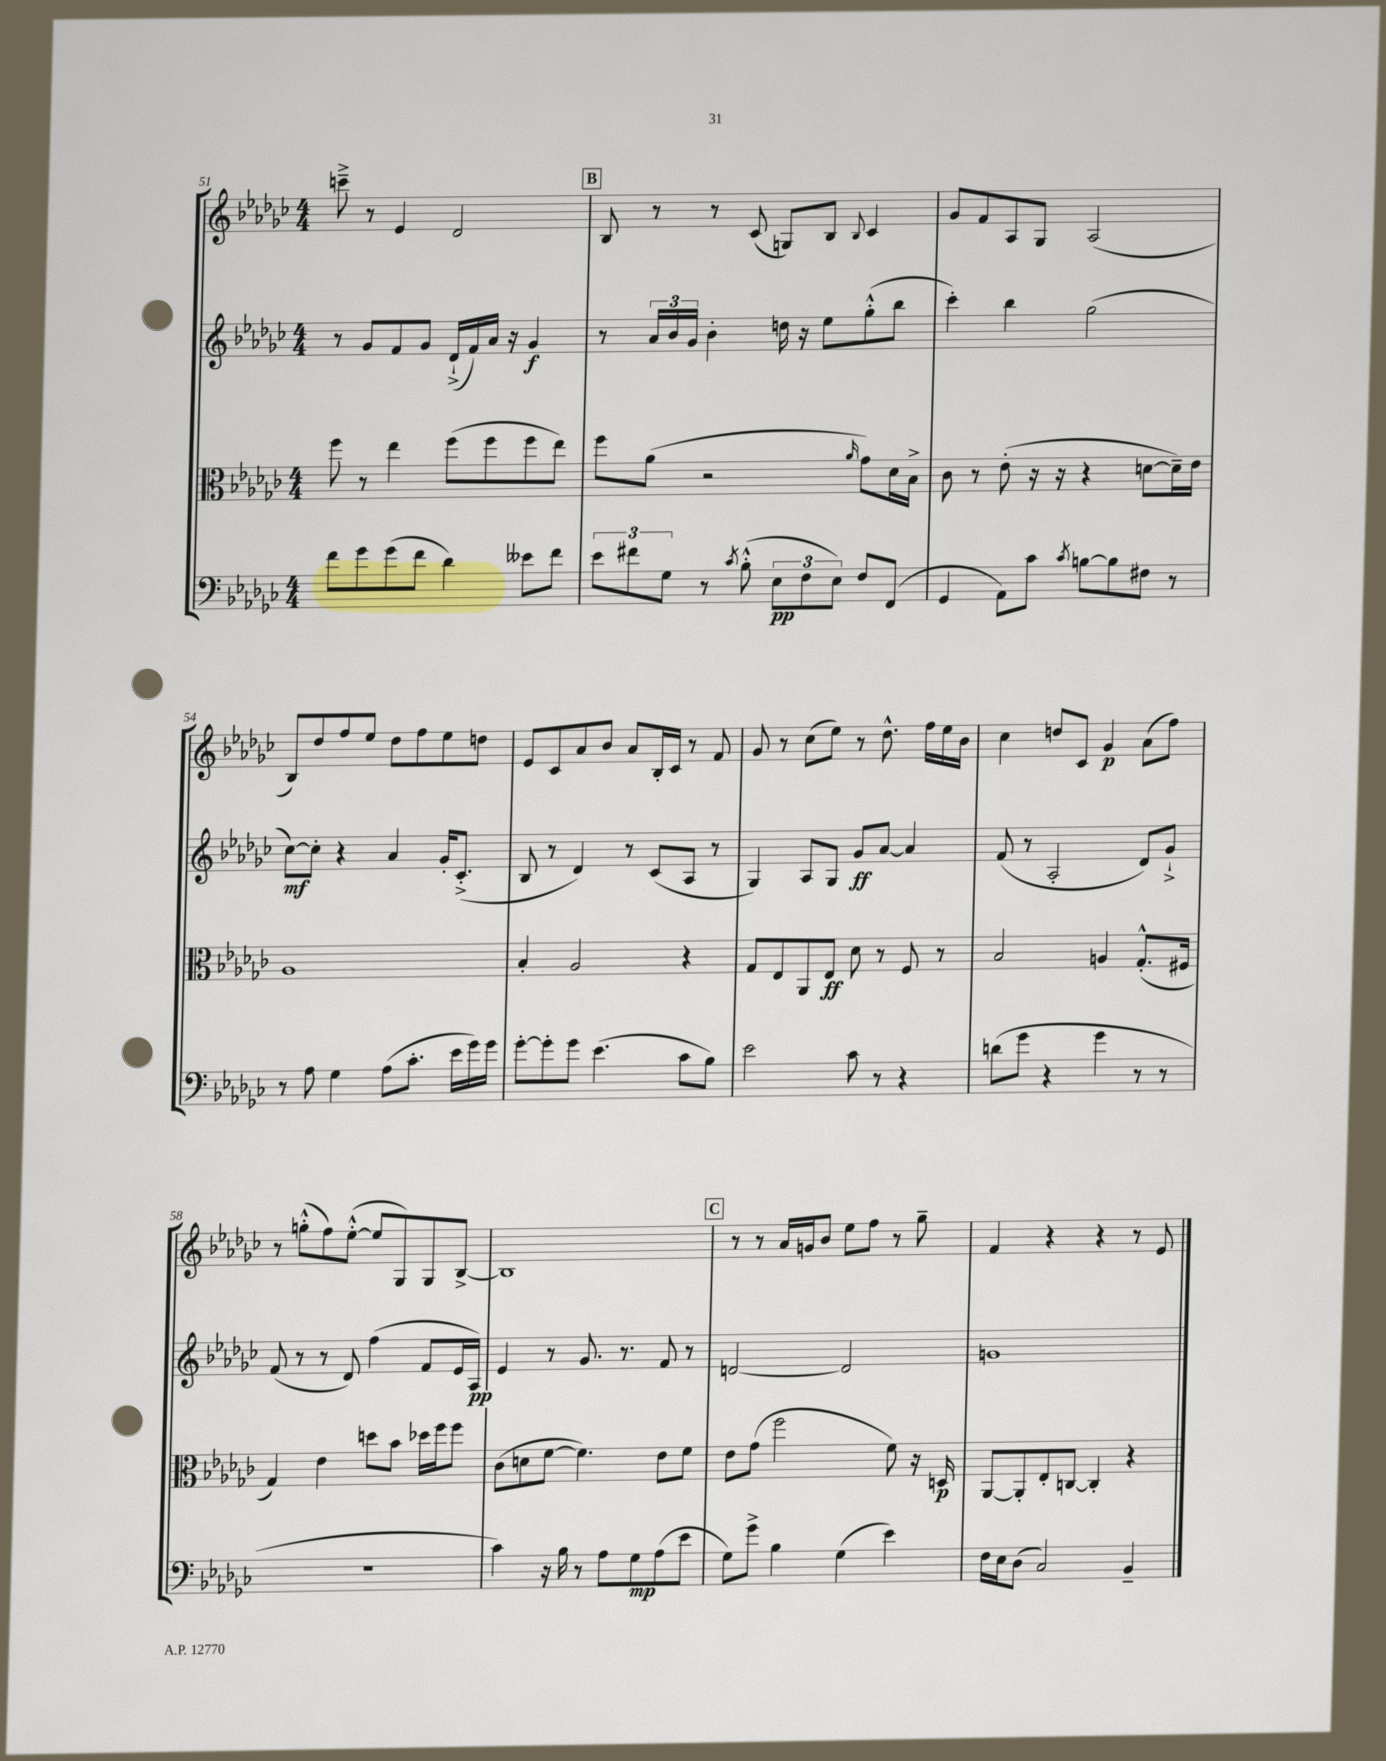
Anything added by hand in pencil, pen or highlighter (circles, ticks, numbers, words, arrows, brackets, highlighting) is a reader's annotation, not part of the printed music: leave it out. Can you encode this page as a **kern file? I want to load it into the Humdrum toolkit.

**kern	**kern	**kern	**kern
*staff4	*staff3	*staff2	*staff1
*clefF4	*clefC3	*clefG2	*clefG2
*k[b-e-a-d-g-c-]	*k[b-e-a-d-g-c-]	*k[b-e-a-d-g-c-]	*k[b-e-a-d-g-c-]
*M4/4	*M4/4	*M4/4	*M4/4
8f\L	8ff\	8r	8ccc~^\
8g-\	8r	8g-/L	8r
(8g-\	4ee-\	8f/	4e-/
8f\J	.	8g-/J	.
4d-\)	(8ff\L	(16d-`^/LL	2d-/
.	.	16f/)	.
.	8ff\	16a-/JJ	.
.	.	16r	.
8e--\L	8ff\	4g-/	.
8f\J	8ee-\J)	.	.
=	=	=	=
12e-\L	8ff\L	8r	8B-/
12f#\	.	.	.
.	(8a-\J	24a-/LL	8r
12G-\J	.	24b-/	.
.	.	24g-/JJ	.
8r	2r	4b-'\	8r
8qc-/	.	.	.
(8B-'^^\	.	.	(8c-/
12E-\L	.	16dd\	8G/L)
.	.	16r	.
12F\	.	.	.
.	.	8ee-\L	8B-/J
12E-\J)	.	.	.
.	16qqa-/	.	8qqB-/
8F/L	8g-\L)	(8gg-'^^\	4c-/
(8FF/J	16d-\L	8bb-\J	.
.	16B-^\JJ	.	.
=	=	=	=
4GG-/	8c-\	4ccc-'\)	8g-/L
.	8r	.	8f/
8AA-\L)	(8e-'\	4bb-\	8A-/
8c-\J	16r	.	8G-/J
.	16r	.	.
8qc-/	.	.	.
[8B\L	4r	(2gg-\	(2A-/
8B\]	.	.	.
8F#\J	[8d\L	.	.
8r	16d~\]L)	.	.
.	16e-\JJ	.	.
=	=	=	=
8r	1A-	[8cc-\L)	8B-/L)
8A-\	.	8cc-'\]J	8dd-/
4G-\	.	4r	8ff/
.	.	.	8ee-/J
(8A-\L	.	4a-/	8dd-\L
8.c-'\J	.	.	8ff\
.	.	16g-'/LK	8ee-\
16e-\LL	.	(8.c-'^/J	.
16g-\)	.	.	8dd\J
16g-\JJ	.	.	.
=	=	=	=
[8g-'\L	4B-'/	8B-/	8e-/L
8g-'\]	.	8r	8c-/
8g-\J	2A-/	4d-/)	8a-/
(4.e-\	.	.	8b-/J
.	.	8r	8a-/L
.	.	(8c-/L	16B-'/L
.	.	.	16c-/JJ
8c-\L	4r	8A-/J	8r
8B-\J)	.	8r	8f/
=	=	=	=
2e-\	8G-/L	4G-/)	8g-/
.	8E-/	.	8r
.	8AA-/	8A-/L	(8cc-\L
.	8E-/J	8G-/J	8ee-\J)
8c-\	8d-\	8g-/L	8r
8r	8r	[8a-/J	8.dd-^^\
4r	8F/	4a-/]	.
.	.	.	16ff\LL
.	8r	.	16ee-\
.	.	.	16b-\JJ
=	=	=	=
(8d\L	2B-/	(8f/	4cc-\
8g-\J	.	8r	.
4r	.	2A-'/	8dd/L
.	.	.	8c-/J
4g-\	4A/	.	4g-/
8r	(8.G-'^^/L	8d-/L)	(8a-\L
8r	.	8g-`^/J	8ff\J)
.	16F#/Jk	.	.
=	=	=	=
1r	4G-/)	(8f/	8r
.	.	8r	(8gg'^^\L
.	4e-\	8r	8ff\)
.	.	8d-/)	([8ee-'^^\J
.	8dd\L	(4ff\	8ee-/]L
.	8b-\J	.	8G-/)
.	16dd-\LL	8f/L	8G-/
.	16ff\J	.	.
.	8ff\J	16e-/L	[8B-^/J
.	.	16A-/JJ)	.
=	=	=	=
4c-\)	(8c-\L	4e-/	1B-]
.	8d\	.	.
16r	[8f\J	8r	.
16B-\	.	.	.
8r	4.f\])	8.g-/	.
8A-\L	.	.	.
.	.	8.r	.
8G-\	.	.	.
(8A-\	8e-\L	8f/	.
8e-\J	8f\J	8r	.
=	=	=	=
8G-\L)	8e-\L	[2d/	8r
8g-^\J	(8g-\J	.	8r
4B-\	2ff\	.	16a-/LL
.	.	.	16g/J
.	.	.	8b-/J
(4G-\	.	2d/]	8ee-\L
.	.	.	8ff\J
4e-\)	8f\)	.	8r
.	16r	.	8gg-~\
.	16D/	.	.
=	=	=	=
16F\LL	[8AA-/L	1g	4f/
16E-\J	.	.	.
(8D-\J	8AA-'/]	.	.
2C-/)	8E-'/	.	4r
.	[8C/J	.	.
.	4C'/]	.	4r
4BB-~/	4r	.	8r
.	.	.	8e-/
==	==	==	==
*-	*-	*-	*-
